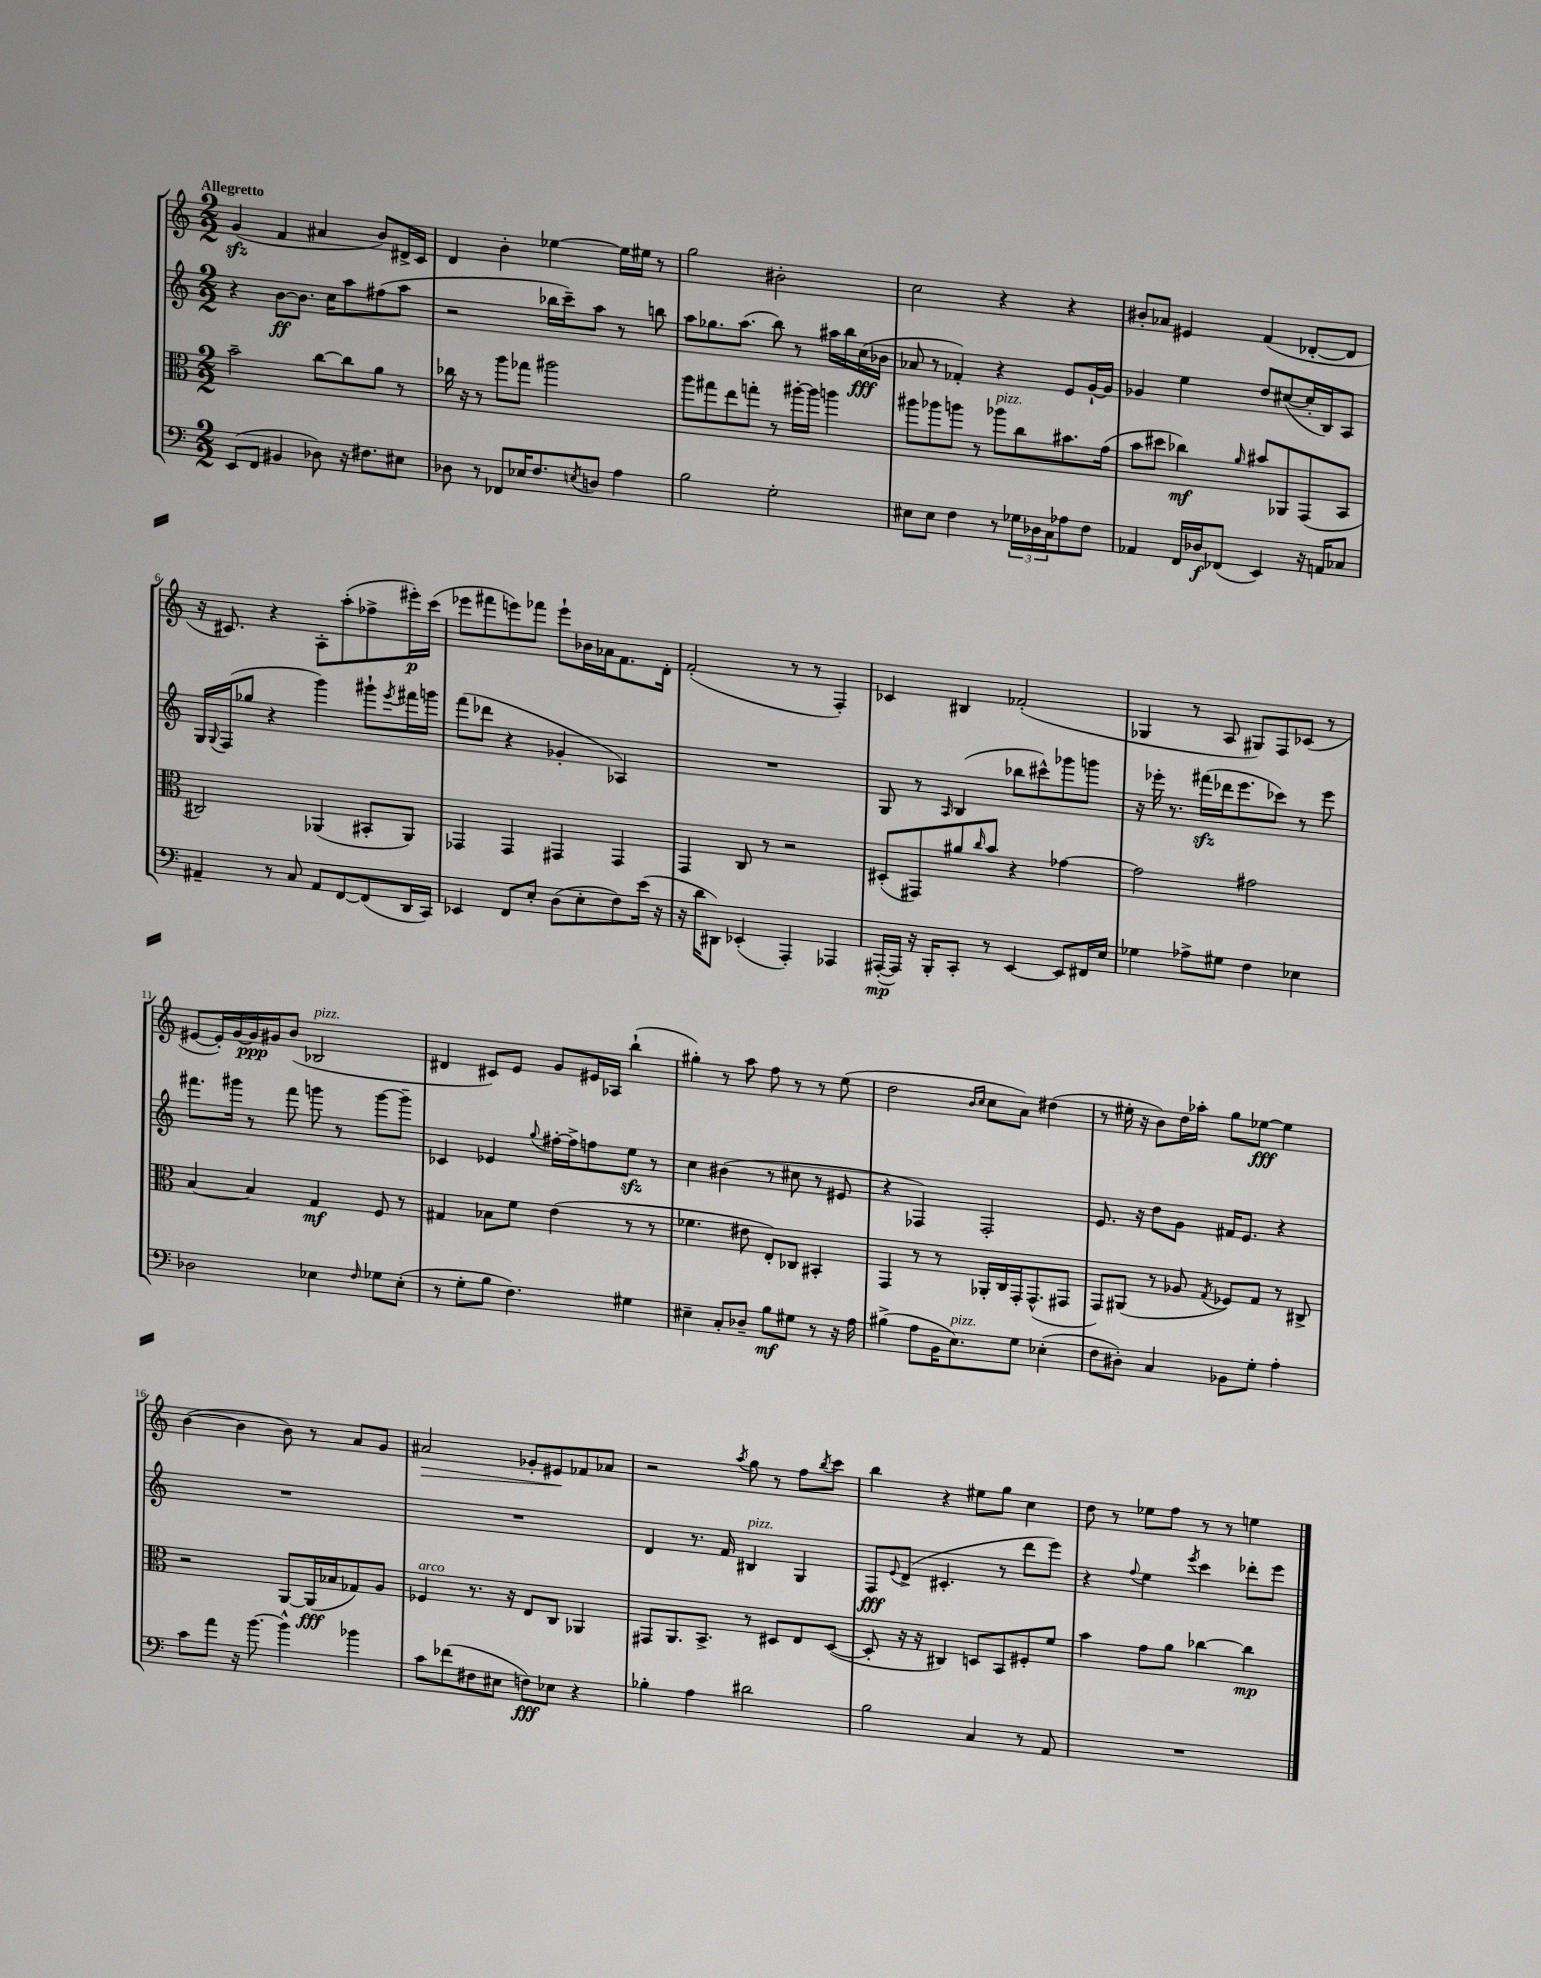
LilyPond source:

<<
\new StaffGroup <<
\new Staff = "s0" {
    \clef treble \key c \major \numericTimeSignature \time 2/2 \tempo "Allegretto"
    g'4\sfz( f'4 ais'4 b'8) dis'16-> c'16 |
    d'4 b'4-. ees''4~ ees''16 eis''16 r8 |
    g''2 bis'2-. |
    c''2 r4 r4 |
    bis'8-. aes'8 eis'4 f'4( des'8~-. des'8 |
    r16 cis'8.) r4 a8-. a''8-.( fes''8-> eis'''16-.\p) c'''16( |
    ees'''8 fis'''8 e'''8) fes'''8 e'''8-! bes'16 aes'16 f'8. d'16-. |
    f'2-.( r8 r8 f4-.) |
    ces'4 bis4 fes'2-.( |
    ges4 r8 a8 gis8) f8 ces'8( r8 |
    eis'8~ eis'16-.) g'16~ g'16\ppp gis'16 b'8( bes2^\markup { \italic "pizz." } |
    dis'4 cis'8) e'8 g'8 eis'16 aes16 b''4-!( |
    gis''4-.) r8 a''8 f''8 r8 r8 e''8( |
    d''2 \grace { b'16 c''16 } c''8 a'8) dis''4( |
    r8 eis''16-. r16 b'8) d''16 aes''16-. g''8 ees''8~\fff ees''4 |
    b'4~( b'4 b'8) r8 a'8 g'8 |
    ais'2\> ges'8-. eis'8\! fes'8 aes'8 |
    r2 \acciaccatura { a''8 } g''8 r8 f''8 \acciaccatura { b''8 } c'''8 |
    b''4 r4 eis''8 g''8 c''4 |
    d''8 r8 ees''8 f''8 r8 r8 e''4 \bar "|." |
}
\new Staff = "s1" {
    \clef treble \key c \major \numericTimeSignature \time 2/2
    r4 b'8~\ff b'8. c''16 a''8 fis''8( a''8 |
    r2 bes''16 c'''16--) a''8 r8 b''8 |
    a''8 ges''8. a''8.( b''8) r8 ais''16 b''16 c''16\fff( bes'16 |
    aes'8 r8 fes'4-.) r4 e'8 g'16~-! g'16 |
    ges'4 e''4 d''8 cis''8~( cis''16-. b16) a8 |
    g16 \appoggiatura { g8 } f16( ges''8 r4 g'''4) gis'''8-! \acciaccatura { e'''8 } fis'''16 g'''16 |
    f'''8( des'''8 r4 ges'4-. aes4) |
    R1 |
    g8 r8 \grace { a16 } b4( bes''8 cis'''8-^) ges'''8 g'''8 |
    r16 ees'''16-. r8. fis'''16\sfz( des'''16 ees'''8. ces'''8) r8 ees'''8 |
    fis'''8. gis'''16 r8 fis'''8 g'''8 r8 g'''8~ g'''8-- |
    ces'4 ees'4 \appoggiatura { g''8 } fis''16~-. fis''16-> f''8 e''8\sfz r8 |
    c''4 bis'4( r8 cis''8 r8 eis'8 |
    r4 fes4) fes2-. |
    e'8. r16 d''8 g'8 fis'16 e'8. r4 |
    R1 |
    R1 |
    d'4 r8. f'16 bis4^\markup { \italic "pizz." } g4 |
    f8\fff \appoggiatura { e'8 } d'8->( cis'4.-. r8 d'''8 e'''8) |
    r4 \appoggiatura { f''8 } e''4 \acciaccatura { e'''8 } c'''4 des'''8-. e'''8 \bar "|." |
}
\new Staff = "s2" {
    \clef alto \key c \major \numericTimeSignature \time 2/2
    b'2-- c''8~ c''8 a'8 r8 |
    ces''16 r16 r8 a''8 ges''8 ais''2 |
    a''8 gis''8 e''8 g''8-. r8 ais''16~-. ais''16 a''4 |
    ais''8 aes''8 a''8 r8 aes''8^\markup { \italic "pizz." } c''8 bis'8. g'16( |
    b'8 dis''8 ces''4\mf) \grace { a'16 } bis'8 aes,8 g,8( b,8 |
    cis2) aes,4( bis,8-. aes,8) |
    ges,4 ges,4 gis,4 gis,4 |
    g,4 c8 r8 r2 |
    dis8-.( gis,8) ais'8 \grace { c''16 } b'8 r4 ges'4~ |
    ges'2 gis'2 |
    b4~ b4 g4\mf f8 r8 |
    gis4 bes8 f'8 e'4( r8 r8 |
    fes'4. eis'8 e8-.) ces8 bis,4-. |
    g,4 r8 r8 aes,16-. c16 g,16-. g,8.-^( gis,8 |
    g,8) ais,8( r8 aes8 \acciaccatura { g8 } fes8) g8 r8 cis8-> |
    r2 a,8~ a,16\fff( bes16 ges8) a8 |
    fes4^\markup { \italic "arco" } r8. r16 e8 c8 aes,4 |
    gis,8 a,8. b,8.-> r8 dis8 e8 dis8~( |
    dis8-. r16 r16 cis4) d8 b,8 fis8-. f'8 |
    b'4 g'8 a'8 ces''4~ ces''4\mp \bar "|." |
}
\new Staff = "s3" {
    \clef bass \key c \major \numericTimeSignature \time 2/2
    e,8( f,8 bis,4 des8) r16 fis8. eis8 |
    des8 r8 fes,8 ees16 f8. \acciaccatura { e8 } d8 a4 |
    b2 g2-. |
    eis8 eis8 f4 r8 \tuplet 3/2 { ges16 des16 c16 } aes8 f8 |
    aes,4 f,16 des16\f fes,8( e,4) r16 a,16 ces8 |
    ais,4-- r8 c8 ais,8 f,8~ f,8( d,16 c,16) |
    ees,4 f,8 e8-. d8( e8-. f8) e'16( r16 |
    r16 d'16 dis,8) ees,4-.( a,,4-.) aes,,4 |
    ais,,16~-.\mp( ais,,16) r16 b,,16-. c,8-. r8 e,4~ e,8 fis,16 e16 |
    ges4 aes8-> gis8 f4 ees4 |
    des2 ees4 \grace { f16 } ges8 ees8-.( |
    r8 g8-. b8 f4.) gis4 |
    eis4-- c8-. des8-- b8\mf gis8 r8 r16 a16 |
    bis4->( a8 b,16 e8.^\markup { \italic "pizz." }) g8 ees4-.( |
    f8 dis8-.) c4 bes,8 g8-. a4-. |
    c'8 a'8 r16 b'8.~ b'4-^ bes'4 |
    c'8 fes'8( fis8 eis8 f8\fff) ees8 r4 |
    bes4-. a4 dis'2 |
    b2 c4 r8 a,8 |
    R1 \bar "|." |
}
>>
>>
